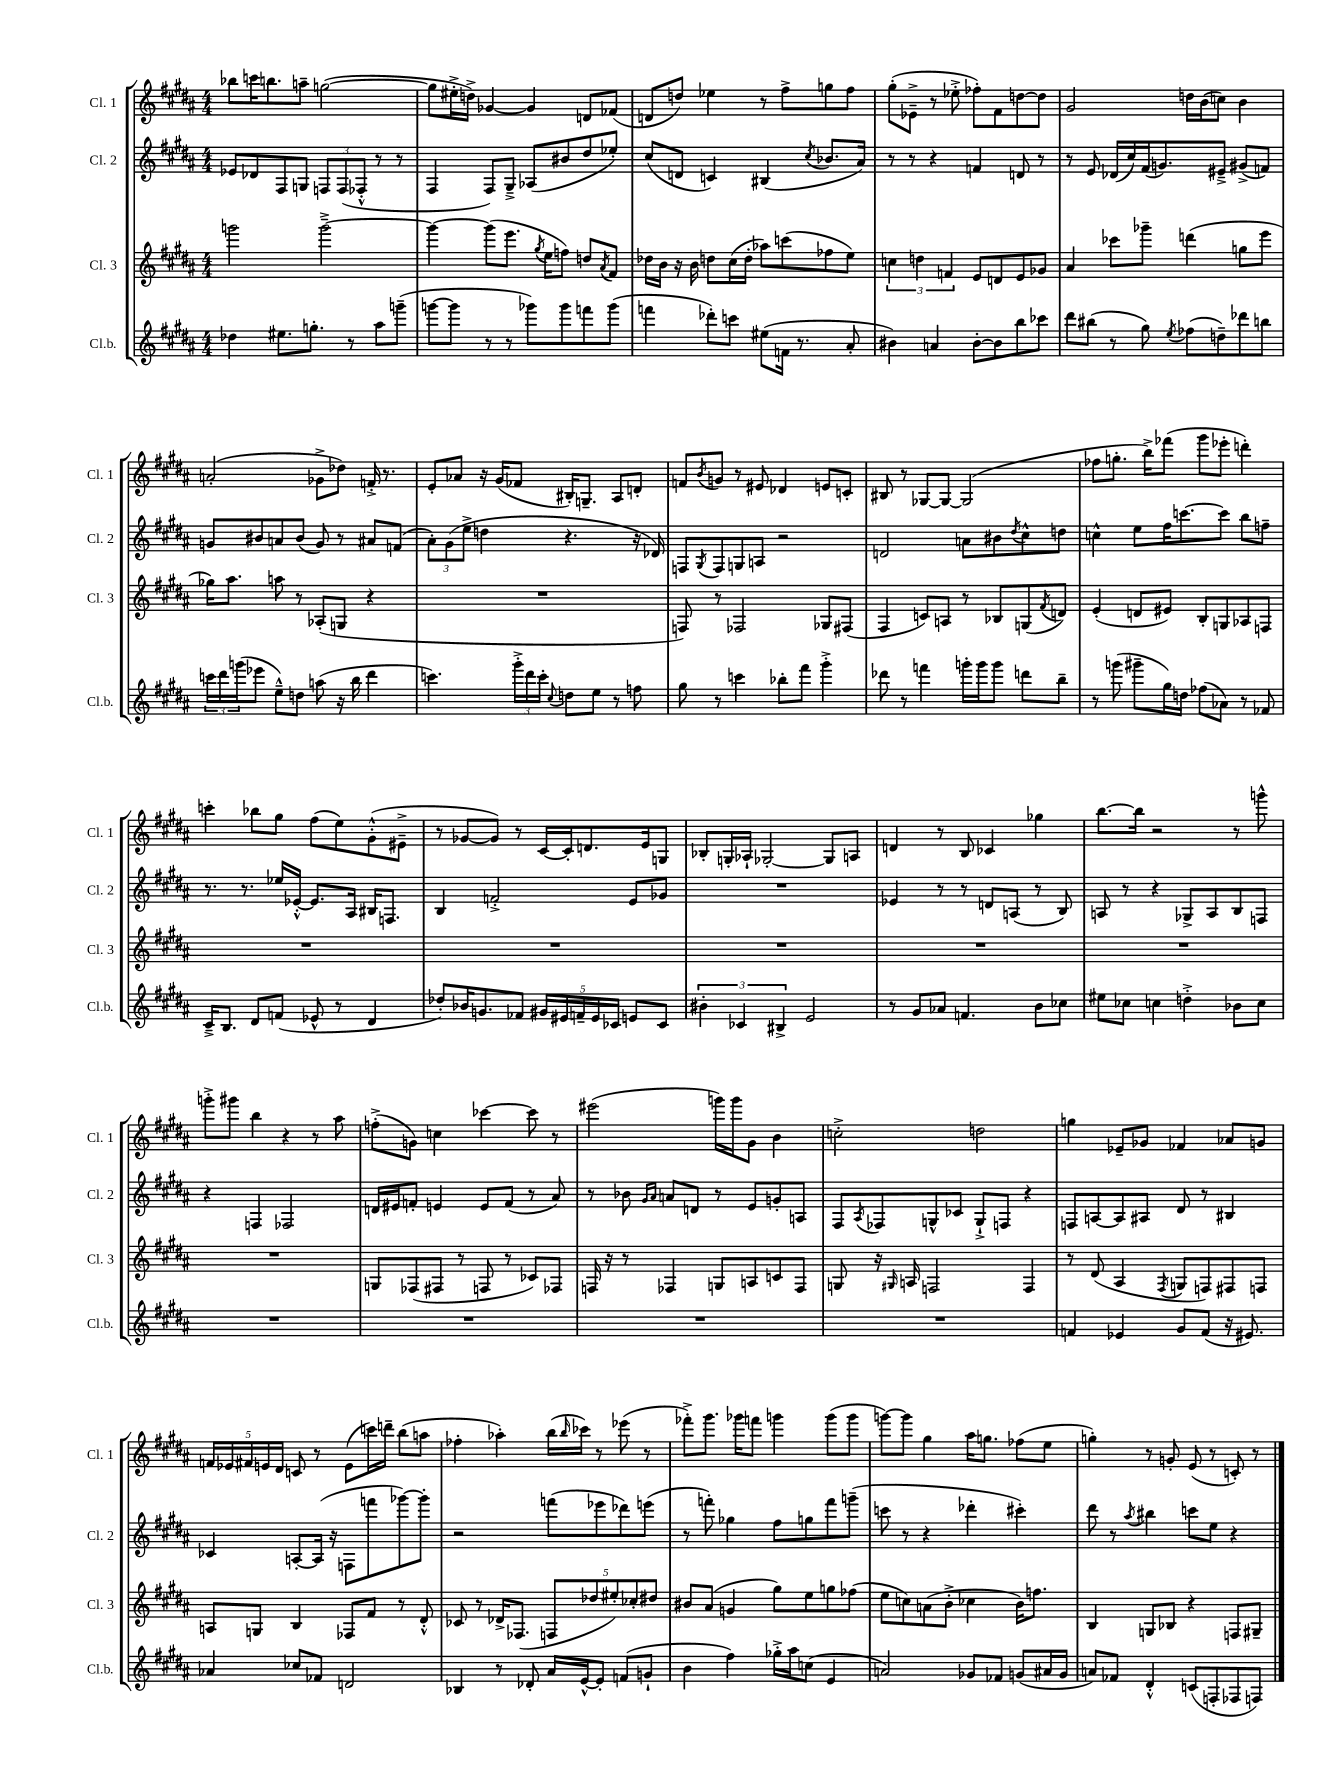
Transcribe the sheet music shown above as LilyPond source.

<<
\new StaffGroup <<
\new Staff = "s0" \with { instrumentName = "Cl. 1" shortInstrumentName = "Cl. 1" } {
    \clef treble \key b \major \numericTimeSignature \time 4/4
    bes''8 c'''16 b''8. a''8-- g''2~( |
    g''8 eis''16-.-> d''16->) ges'4~ ges'4 d'8 fes'8( |
    d'8 d''8) ees''4 r8 fis''8-> g''8 fis''8 |
    gis''8-.( ees'8---> r8 ees''8-.-> fes''8-.) fis'8 d''8~ d''8 |
    gis'2 d''16 b'16( c''8) b'4 |
    a'2-.( ges'8-> des''8) f'16-.-> r8. |
    e'8-. aes'8 r16 gis'16( fes'8 bis16-.) g8.-- ais8 d'8-. |
    f'8 \acciaccatura { b'8 } g'8 r8 eis'8 des'4 e'8 c'8-. |
    bis8 r8 ges8~ ges8~ ges2( |
    fes''8 g''8.-. b''16->) fes'''8( gis'''8 ees'''8-. d'''4-.) |
    c'''4-. bes''8 gis''8 fis''8( e''8) gis'8-.-^( eis'8---> |
    r8 ges'8~ ges'8) r8 cis'16~ cis'16-. d'8. e'16 g8 |
    bes8-. g16-. aes16-! ges2~-. ges8 a8 |
    d'4 r8 b8 ces'4 ges''4 |
    b''8.~ b''16 r2 r8 g'''8-^ |
    g'''8-.-> gis'''8 b''4 r4 r8 ais''8 |
    f''8-.->( g'8) c''4 ces'''4~ ces'''8 r8 |
    eis'''2( g'''16) g'''16 gis'8 b'4 |
    c''2-.-> d''2 |
    g''4 ees'8-- ges'8 fes'4 aes'8 g'8 |
    \tuplet 5/4 { f'16 ees'16 fis'16 e'16 dis'16 } c'8 r8 e'8( c'''16) d'''16-- b''8( a''8 |
    fes''4-. aes''4-.) b''16( \grace { b''16 } ces'''16) r8 ees'''8( r8 |
    fes'''8-.->) gis'''8. ges'''16 f'''8 g'''4 g'''8( g'''8 |
    g'''8~) g'''8 gis''4 ais''16 g''8. fes''8( e''8 |
    g''4-.) r8 g'8-. e'8( r8 c'8-.) r8 \bar "|." |
}
\new Staff = "s1" \with { instrumentName = "Cl. 2" shortInstrumentName = "Cl. 2" } {
    \clef treble \key b \major \numericTimeSignature \time 4/4
    ees'8 des'8 fis8 g8 \tuplet 3/2 { f8 f8( fes8-.-^ } r8 r8 |
    fis4 fis8) gis8---> aes8( bis'8 dis''8 ees''8-.) |
    cis''8( d'8 c'4) bis4( \acciaccatura { cis''8 } bes'8. ais'16) |
    r8 r8 r4 f'4 d'8 r8 |
    r8 e'8 des'16( cis''16) fis'16( g'8.) eis'8---> gis'8->( f'8) |
    g'8 bis'8 a'8 bis'8( g'8) r8 ais'8 f'8( |
    \tuplet 3/2 { ais'8-.) gis'8( e''8-> } d''4 r4. r16 des'16) |
    f8 \acciaccatura { gis8 } f8 g8 a8 r2 |
    d'2 a'8 bis'8 \acciaccatura { dis''8 } cis''8-^ d''8 |
    c''4-^ e''8 fis''16 c'''8.~ c'''8 b''8 f''8-- |
    r8. r8. ees''16 ees'16~-.-^ ees'8. ais16 bis16 f8. |
    b4 f'2-.-> e'8 ges'8 |
    R1 |
    ees'4 r8 r8 d'8 a8( r8 b8) |
    a8 r8 r4 ges8-> a8 b8 f8 |
    r4 f4 fes2 |
    d'16 eis'16 f'8-. e'4 e'8 f'8( r8 ais'8) |
    r8 bes'8 \grace { gis'16 ais'16 } a'8 d'8 r8 e'8 g'8-. a8 |
    fis8 \acciaccatura { ais8 } fes8 g8-^ ces'8 g8-!-> f8 r4 |
    f8 a8~ a8 ais8 dis'8 r8 bis4 |
    ces'4 a8~-. a16( r16 f8 f'''8 ges'''8~) ges'''8-. |
    r2 f'''8( ees'''8 des'''8) e'''8( |
    r8 f'''8-.) ges''4 fis''8 g''8 f'''8 g'''8--( |
    c'''8 r8 r4 des'''4-. cis'''4-.) |
    dis'''8 r8 \acciaccatura { ais''8 } bis''4 c'''8 e''8 r4 \bar "|." |
}
\new Staff = "s2" \with { instrumentName = "Cl. 3" shortInstrumentName = "Cl. 3" } {
    \clef treble \key b \major \numericTimeSignature \time 4/4
    g'''2 g'''2~---> |
    g'''4~ g'''8( e'''8. \acciaccatura { gis''8 } e''16 f''8) d''8 \acciaccatura { ais'8 } fis'8 |
    des''16 b'16 r16 b'16 d''8 cis''16( d''16-. aes''8) c'''8( fes''8 e''8) |
    \tuplet 3/2 { c''4 d''4 f'4 } e'8 d'8 e'8 ges'8 |
    ais'4 ces'''8 ges'''8-- d'''4( g''8 e'''8 |
    ges''16) ais''8. a''8 r8 aes8-.( g8 r4 |
    R1 |
    f8) r8 fes2 ges8 fis8( |
    fis4 c'8) a8 r8 bes8 g8( \acciaccatura { fis'8 } d'8) |
    e'4-.( d'8 eis'8) b8-. g8 aes8 f8 |
    R1 |
    R1 |
    R1 |
    R1 |
    R1 |
    R1 |
    g8 fes8( fis8 r8 f8 r8 ces'8) fes8 |
    f16 r16 r8 fes4 g8 a8 c'8 fes8 |
    g8 r16 \grace { gis16 } a16 f2 f4 |
    r8 dis'8( ais4 \acciaccatura { fis8 } g8 f8) fis8 f8 |
    a8 g8 b4 fes8 fis'8 r8 dis'8-.-^ |
    ces'8 r8 des'16-> fes8.( \tuplet 5/4 { f8 des''8 eis''8-.) ces''8-. dis''8 } |
    bis'8 ais'8( g'4 gis''8) e''8 g''8 fes''8( |
    e''8 c''8) a'8( b'8-.-> ces''4 b'16) f''8. |
    b4 g8 bes8 r4 f8 gis8-- \bar "|." |
}
\new Staff = "s3" \with { instrumentName = "Cl.b." shortInstrumentName = "Cl.b." } {
    \clef treble \key b \major \numericTimeSignature \time 4/4
    des''4 eis''8. g''8.-. r8 ais''8 g'''8--( |
    g'''8~ g'''8 r8 r8 ges'''8) ges'''8 f'''8 ges'''8( |
    f'''4 des'''8-.) c'''8 eis''8( f'16 r8. ais'8-. |
    bis'4) a'4 bis'8~-. bis'8 b''8 ces'''8 |
    dis'''8 bis''8( r8 gis''8) \acciaccatura { e''8 } fes''8( d''8--) des'''8 b''8 |
    \tuplet 3/2 { c'''16 dis'''16 g'''16( } ees'''8 e''8---^) d''8 a''8( r16 b''16 dis'''4 |
    c'''4.) \tuplet 3/2 { gis'''16-.-> dis'''16 c'''16-. } \appoggiatura { cis''8 } d''8 e''8 r8 f''8 |
    gis''8 r8 c'''4 bes''8-. fis'''8 gis'''4-.-> |
    des'''8 r8 f'''4 g'''16-. g'''16 g'''8 d'''8 b''8-- |
    r8 g'''8( gis'''8-- gis''16) d''16 fes''8( aes'8) r8 fes'8 |
    cis'16---> b8. dis'8 f'8( ees'8-^ r8 dis'4 |
    des''8-.) bes'16 g'8. fes'8 \tuplet 5/4 { gis'16 eis'16 f'16-- eis'16 ces'16 } e'8 ces'8 |
    \tuplet 3/2 { bis'4-. ces'4 bis4-> } e'2 |
    r8 gis'8 aes'8 f'4. b'8 ces''8 |
    eis''8 ces''8 c''4 d''4-.-> bes'8 c''8 |
    R1 |
    R1 |
    R1 |
    R1 |
    f'4 ees'4 gis'8 f'8( r16 eis'8.) |
    aes'4 ces''8 fes'8 d'2 |
    bes4 r8 des'8-. ais'16 e'16~-^ e'8-. f'8( g'8-! |
    b'4 fis''4) ges''16-.-> ais''16 c''8( e'4 |
    a'2) ges'8 fes'8 g'8( ais'16 g'16 |
    a'8) fes'8 dis'4-.-^ c'8( f8-. fes8 f8) \bar "|." |
}
>>
>>
\layout { \context { \Score \remove "Bar_number_engraver" } }
